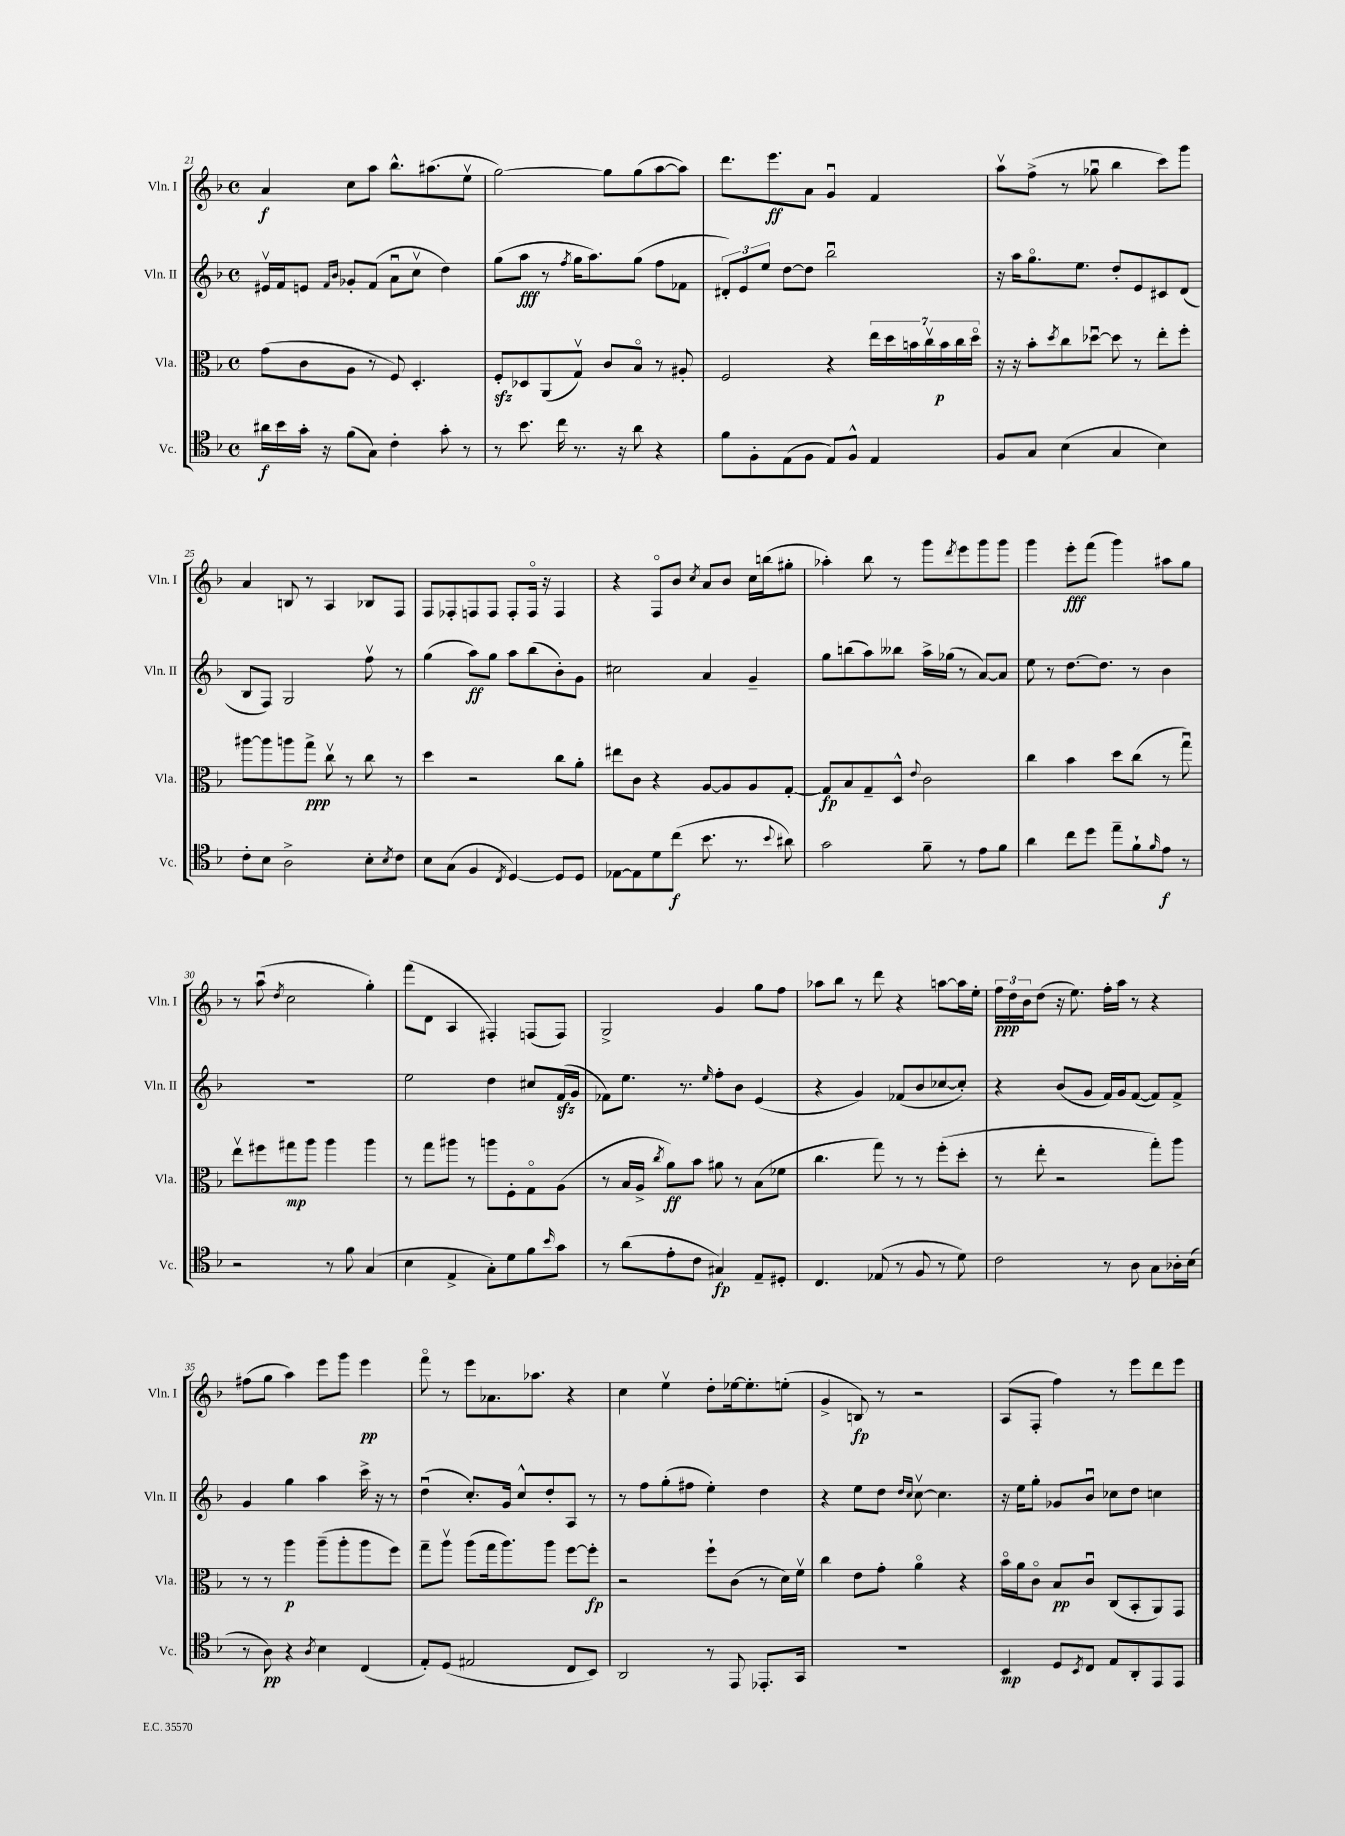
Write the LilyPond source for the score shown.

<<
\new StaffGroup <<
\new Staff = "s0" \with { instrumentName = "Vln. I" shortInstrumentName = "Vln. I" } {
    \clef treble \key f \major \defaultTimeSignature \time 4/4
    a'4\f c''8 a''8 bes''8.-^ ais''8.( e''8\upbow |
    g''2~) g''8 g''8( a''8~ a''8) |
    d'''8. e'''8.\ff a'8 g'4\downbow f'4 |
    a''8\upbow f''8->( r8 ges''8\downbow bes''4 c'''8) g'''8 |
    a'4 b8 r8 a4 bes8 f8 |
    f8 fes8-. f8 f8 f8-. f16\flageolet r16 f4 |
    r4 f8\flageolet bes'8 \acciaccatura { c''8 } a'8 bes'8 c''16 b''16( gis''8-. |
    aes''4-.) bes''8 r8 g'''8 \acciaccatura { d'''8 } e'''8 g'''8 g'''8 |
    g'''4 e'''8-.\fff f'''8( g'''4) ais''8 g''8 |
    r8 a''8\downbow( \acciaccatura { d''8 } c''2 g''4-.) |
    f'''8( d'8 a4 fis4-.) f8( f8) |
    g2-> g'4 g''8 f''8 |
    aes''8 bes''8 r8 d'''8 r4 a''8~ a''16 e''16-. |
    \tuplet 3/2 { f''16\ppp d''16 bes'16 } d''8( r16 e''8.) f''16-. a''16 r8 r4 |
    fis''8( g''8 a''4) e'''8 g'''8 e'''4\pp |
    f'''8\flageolet r8 e'''8 aes'8. aes''8. r4 |
    c''4 e''4\upbow d''8-. ees''16~ ees''8.-. e''8-.( |
    g'4-> b8\fp) r8 r2 |
    a8( f8-. f''4) r8 e'''8 d'''8 e'''8 \bar "|." |
}
\new Staff = "s1" \with { instrumentName = "Vln. II" shortInstrumentName = "Vln. II" } {
    \clef treble \key f \major \defaultTimeSignature \time 4/4
    eis'16\upbow f'16 e'8 \grace { f'16 bes'16 } ges'8-. f'8( a'8\downbow c''8\upbow d''4) |
    g''8( a''8\fff r8 \acciaccatura { f''8 } g''16 a''8.) g''8( f''8 fes'8 |
    \tuplet 3/2 { dis'8-.) e'8 e''8 } d''8~ d''8 bes''2\downbow |
    r16 a''16 g''8.\flageolet e''8. d''8-. e'8 cis'8 d'8( |
    bes8 f8) g2 f''8\upbow r8 |
    g''4( a''8\ff) g''8 a''8 bes''8( bes'8-.) g'8 |
    cis''2 a'4 g'4-- |
    g''8 b''8( a''8) beses''8 a''16-> ges''16( r8 a'8~) a'8 |
    e''8 r8 d''8.~ d''8. r8 bes'4 |
    R1 |
    e''2 d''4 cis''8 f'16\sfz( g'16 |
    fes'8) e''8. r8. \grace { e''16 } f''8-. bes'8 e'4( |
    r4 g'4) fes'8( bes'8 ces''8~ ces''8-.) |
    r4 bes'8( g'8 f'16) g'16 f'8~( f'8) f'8-> |
    g'4 g''4 a''4 c'''16-> r16 r8 |
    d''4\downbow( c''8.-.) g'16 c''8-^ d''8-. a8 r8 |
    r8 f''8 g''8-.( fis''8 e''4-.) d''4 |
    r4 e''8 d''8 \grace { d''16 c''16 } c''8~\upbow c''4. |
    r16 e''16 g''8-. ges'8 bes'8\downbow ces''8 d''8 c''4 \bar "|." |
}
\new Staff = "s2" \with { instrumentName = "Vla." shortInstrumentName = "Vla." } {
    \clef alto \key f \major \defaultTimeSignature \time 4/4
    g'8( c'8 a8 r8 f8) d4.-. |
    f8-.\sfz des8 a,8( g8\upbow) c'8 bes8\flageolet r8 ais8-. |
    f2 r4 \tuplet 7/4 { e''16 d''16 b'16 c''16\upbow b'16\p c''16 d''16\flageolet } |
    r16 r16 bes'8-. \acciaccatura { d''8 } c''8 des''8~\downbow des''8 r8 e''8-. f''8-. |
    ais''8~ ais''8 a''8 g''8->\ppp c''8\upbow r8 c''8 r8 |
    d''4 r2 c''8 a'8-. |
    eis''8 c'8 r4 a8~ a8 a8 g8~-. |
    g8\fp bes8 g8-- d8-^ \appoggiatura { e'8 } c'2 |
    c''4 bes'4 d''8 c''8( r8 g''8\downbow) |
    e''8\upbow fis''8 gis''8\mp a''8 a''4 a''4 |
    r8 g''8 ais''8 r8 a''8 f8-. g8\flageolet a8( |
    r8 bes16 a16-> \acciaccatura { c''8 } a'8\ff) bes'8 ais'8 r8 bes8( fes'8 |
    c''4. g''8) r8 r8 f''8-.( d''8-. |
    r8 e''8-. r2 g''8-.) a''8 |
    r8 r8 a''4\p a''8--( a''8-. a''8 f''8) |
    g''8-- a''8\upbow a''8( g''16 a''8.) a''8 f''8~ f''8-.\fp |
    r2 f''8-! c'8( r8 d'16) f'16\upbow |
    c''4 e'8 g'8-. a'4\flageolet r4 |
    bes'16\flageolet a'16 c'8\flageolet bes8\pp c'8\downbow c8( bes,8-. a,8) g,8 \bar "|." |
}
\new Staff = "s3" \with { instrumentName = "Vc." shortInstrumentName = "Vc." } {
    \clef tenor \key f \major \defaultTimeSignature \time 4/4
    ais'16\f bes'16 g'16-. r16 f'8( g8) c'4-. g'8-. r8 |
    r8 bes'8. c''16 r8. r16 a'8 r4 |
    f'8 f8-. e8( f8 e8) f8-^ e4 |
    f8 g8 bes4( g4 bes4) |
    c'8-. bes8 a2-> bes8-. \acciaccatura { bes8 } c'8 |
    bes8 g8( f4 \acciaccatura { c8 } d4~) d8 d8 |
    ees8~ ees8 d'8 c''8\f( bes'8. r8. \appoggiatura { bes'8 } ais'8) |
    g'2 f'8-- r8 e'8 f'8 |
    a'4 c''8 d''8 e''8-- f'8-! \grace { f'16 } e'8\f r8 |
    r2 r8 f'8 g4( |
    bes4 e4-> g8-.) d'8 f'8 \grace { bes'16 } g'8 |
    r8 a'8( e'8-. c'8 gis4\fp) e8-- dis8-. |
    c4. ees8( r8 f8 r8 d'8) |
    c'2 r8 a8 g8 aes16-. bes16( |
    r8 a8\pp) r4 \acciaccatura { a8 } bes4 c4( |
    e8-.) d8( eis2 c8 bes,8) |
    a,2 r8 e,8 ees,8.-. g,16 |
    R1 |
    bes,4\mp d8 \acciaccatura { bes,8 } c8 e8 a,8-. e,8 e,8 \bar "|." |
}
>>
>>
\layout { \context { \Score currentBarNumber = #21 } }
